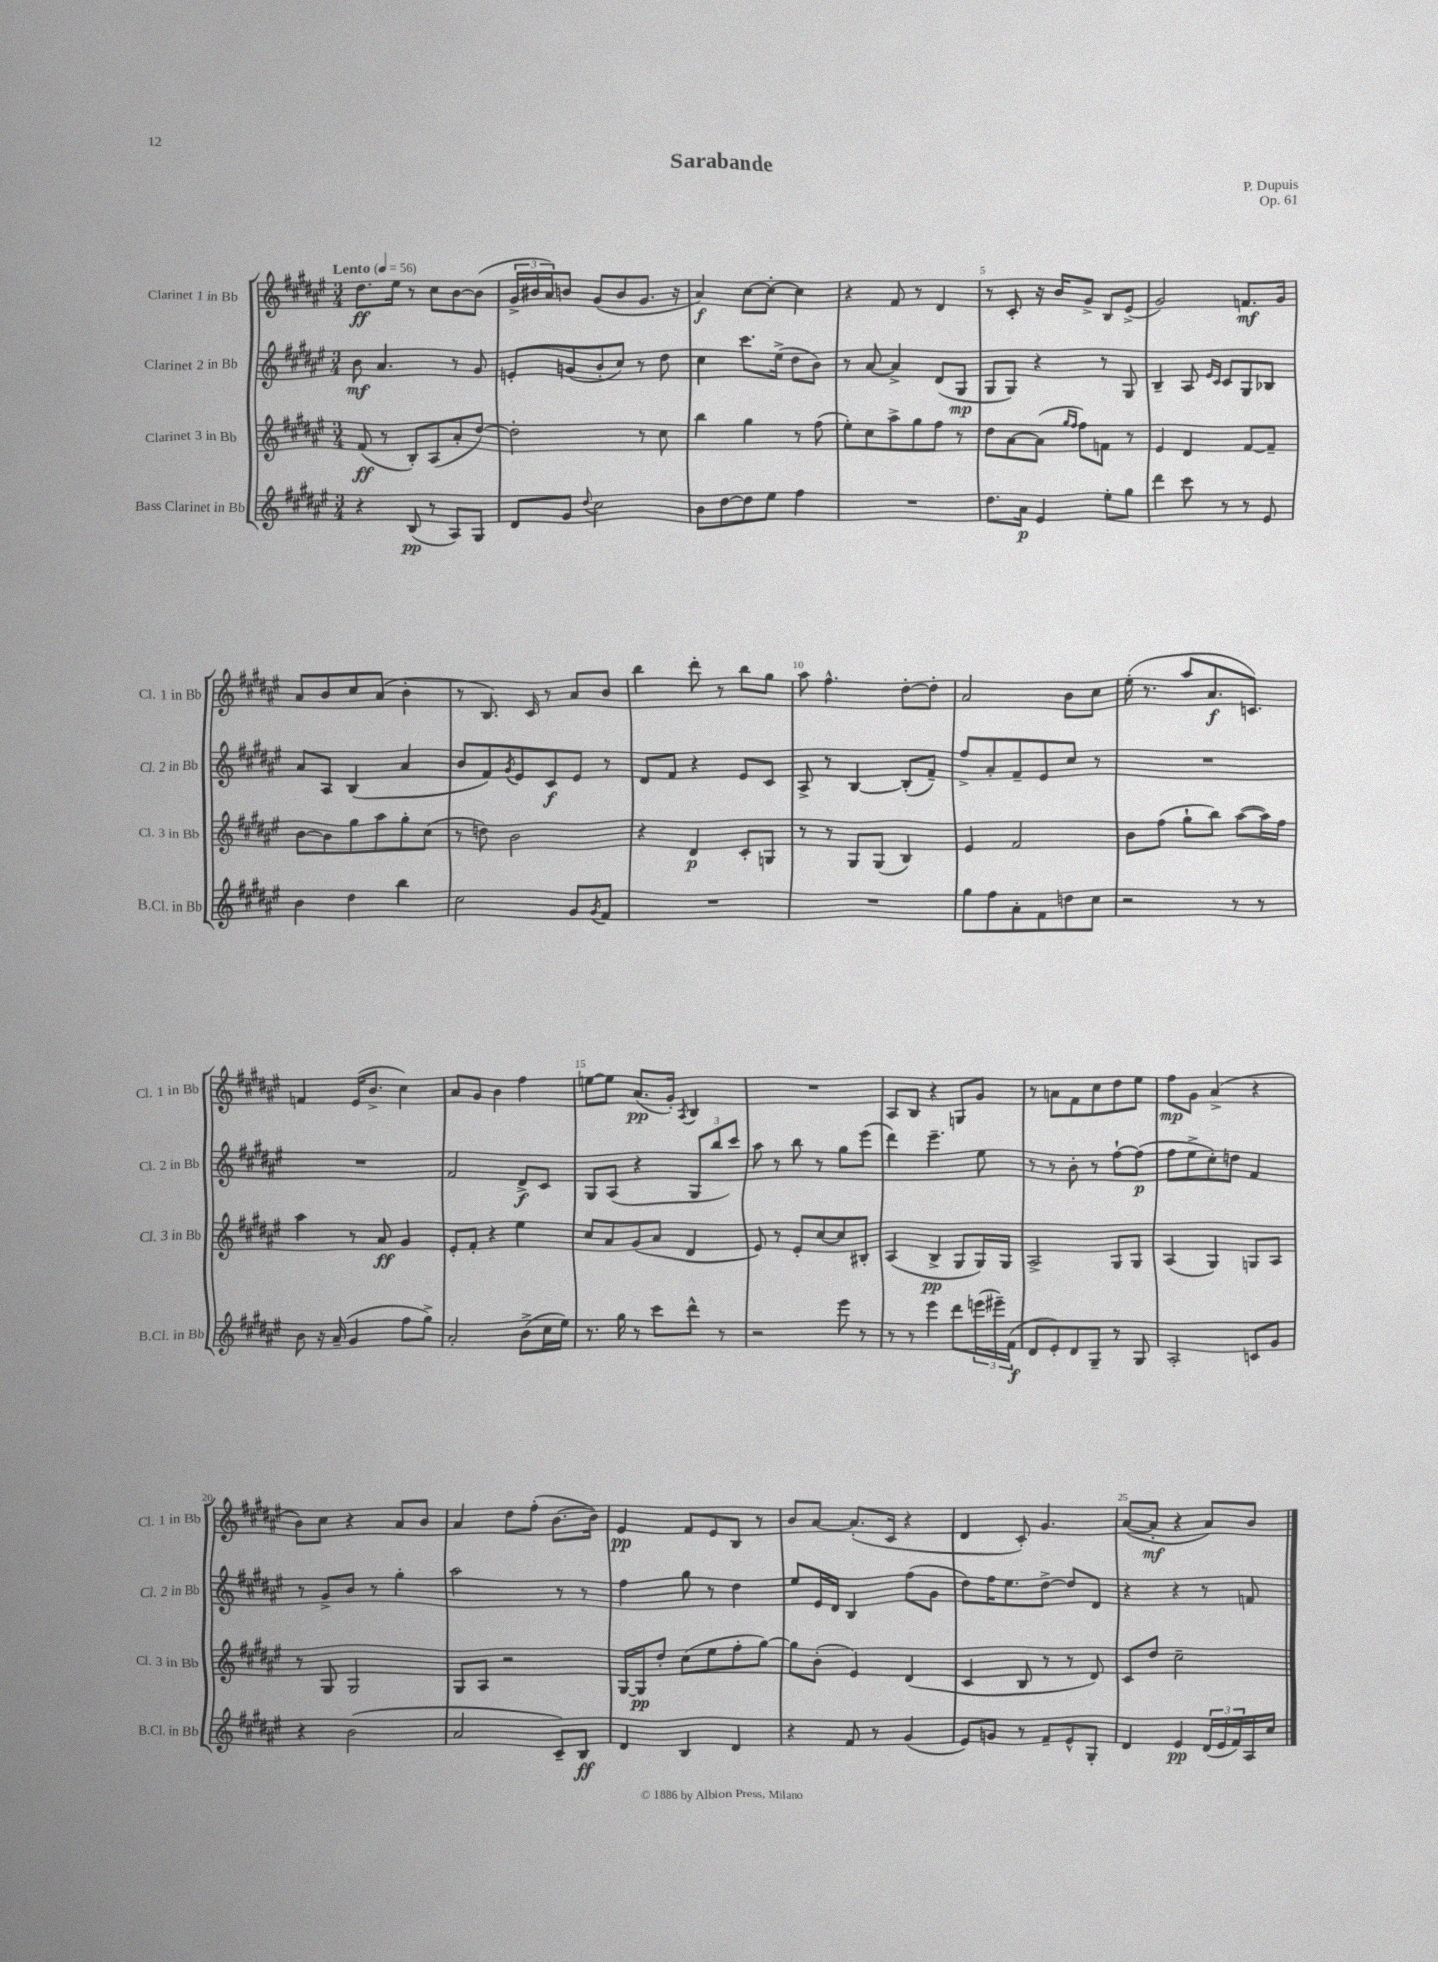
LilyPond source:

\header { title = "Sarabande" composer = "P. Dupuis" opus = "Op. 61" }
<<
\new StaffGroup <<
\new Staff = "s0" \with { instrumentName = "Clarinet 1 in Bb" shortInstrumentName = "Cl. 1 in Bb" } {
    \clef treble \key fis \major \numericTimeSignature \time 3/4 \tempo "Lento" 4 = 56
    dis''8.\ff eis''16 r8 cis''8 b'8~ b'8( |
    \tuplet 3/2 { gis'16-> bis'16 ais'16) } b'8 gis'8( b'8 gis'8. r16 |
    ais'4\f) cis''8~ cis''8~-. cis''4 |
    r4 fis'8 r8 dis'4 |
    r8 cis'8-. r16 b'16 gis'8-> b8 eis'8->( |
    gis'2) f'8.\mf gis'16 |
    ais'8 b'8 cis''8 ais'8( b'4-. |
    r8 b8.) cis'16 r8 ais'8 b'8 |
    b''4 dis'''8-. r8 b''8 gis''8 |
    ais''8 fis''4.-^ dis''8~-. dis''8-. |
    ais'2 b'8 cis''8 |
    eis''16-.( r8. ais''8 ais'8.\f c'8.) |
    f'4 eis'16( b'8.-> cis''4) |
    ais'8 gis'8 b'4 fis''4 |
    e''8~ e''8 ais'8.\pp( gis'16-.) \acciaccatura { ais8 } b4 |
    R2. |
    ais8 b8 r4 g8 gis'8 |
    r8 a'8 fis'8 cis''8 dis''8 eis''8 |
    fis''8\mp gis'8 ais'4->( r4 |
    b'8) cis''8 r4 ais'8 b'8 |
    ais'4 dis''8 fis''8-.( b'8.~ b'16) |
    eis'4\pp fis'8 eis'8 b8 r8 |
    b'8 ais'8~ ais'8.-.( cis'16 r4 |
    dis'4 cis'8-.) gis'4. |
    ais'8~( ais'8-.\mf r4 ais'8) b'8 \bar "|." |
}
\new Staff = "s1" \with { instrumentName = "Clarinet 2 in Bb" shortInstrumentName = "Cl. 2 in Bb" } {
    \clef treble \key fis \major \numericTimeSignature \time 3/4
    b'8\mf ais'4. r8 gis'8 |
    e'8-. g'8( b'8-. cis''8) r8 dis''8 |
    cis''4 cis'''8. eis''16->( dis''8 b'8) |
    r8 ais'8~ ais'4-> dis'8( gis8\mp |
    gis8 gis8) r4 r8 gis8 |
    b4-- ais8 \grace { eis'16 cis'16 } cis'8 gis8 bes8 |
    ais'8 ais8 b4( ais'4 |
    b'8 fis'8) \acciaccatura { gis'8 } eis'8 cis'8\f eis'8 r8 |
    dis'8 fis'8 r4 eis'8 cis'8 |
    ais8-> r8 b4~ b8-.( fis'8--) |
    fis''8-> ais'8-. fis'8-- eis'8 cis''8 r8 |
    R2. |
    R2. |
    fis'2 dis'8->\f cis'8 |
    gis8 ais8( r4 \tuplet 3/2 { gis8 b''8 cis'''8) } |
    ais''8 r8 b''8 r8 gis''8 eis'''8( |
    dis'''4) eis'''4.-- eis''8 |
    r8 r8 b'8-. r8 fis''8~-! fis''8\p( |
    fis''8 eis''8-> cis''8-.) d''8 fis'4 |
    r8 gis'8-> b'8 r8 gis''4-. |
    ais''2 r8 r8 |
    fis''4 gis''8 r8 dis''4 |
    eis''8 eis'16 dis'16 b4 fis''8( gis'8 |
    dis''8) fis''16 eis''8. dis''8~-> dis''8 dis'8 |
    r4 r4 r8 f'8 \bar "|." |
}
\new Staff = "s2" \with { instrumentName = "Clarinet 3 in Bb" shortInstrumentName = "Cl. 3 in Bb" } {
    \clef treble \key fis \major \numericTimeSignature \time 3/4
    fis'8\ff( r8 b8-.) ais8( ais'8-. dis''8~) |
    dis''2-. r8 cis''8 |
    b''4 gis''4 r8 fis''8( |
    eis''8-.) cis''8 ais''8-> gis''8 fis''8 r8 |
    dis''8 ais'8~ ais'8( \grace { gis''16 fis''16 } fis''8) f'8 r8 |
    eis'4 dis'4 fis'8~ fis'8-- |
    b'8~ b'8 gis''8 ais''8 gis''8-. cis''8( |
    r8 d''8) b'2 |
    r4 dis'4\p cis'8-. g8 |
    r8 r8 gis8 gis8( b4) |
    eis'4 fis'2 |
    b'8 fis''8( gis''8-! b''8) ais''8~( ais''16) fis''16 |
    ais''4 r8 ais'8\ff gis'4 |
    eis'8-. fis'8-. r4 eis''4 |
    cis''8 ais'8 gis'8( ais'8 dis'4 |
    eis'8) r8 eis'8-. cis''8~ cis''8 bis8-. |
    ais4( b4->\pp gis8 gis16) gis16 |
    ais2-> gis8 gis8 |
    ais4( gis4) g8 ais8 |
    r8 gis8 gis2 |
    gis8 ais8 r2 |
    gis16~ gis16\pp dis''8-. cis''8( eis''8 fis''8-. gis''8~) |
    gis''8 b'8-.( eis'4) dis'4( |
    cis'4 b8 r8 r8 dis'8) |
    cis'8 dis''8 cis''2-- \bar "|." |
}
\new Staff = "s3" \with { instrumentName = "Bass Clarinet in Bb" shortInstrumentName = "B.Cl. in Bb" } {
    \clef treble \key fis \major \numericTimeSignature \time 3/4
    r4 b8\pp( r8 ais8) gis8 |
    dis'8 gis'8 \appoggiatura { dis''8 } cis''2 |
    b'8 dis''8~ dis''8 eis''8 fis''4 |
    R2. |
    dis''8. ais'16\p eis'4 eis''8-. gis''8 |
    dis'''4 cis'''8 r8 r8 eis'8 |
    b'4 dis''4 b''4 |
    cis''2 gis'8 \acciaccatura { gis'8 } fis'8 |
    R2. |
    R2. |
    gis''8 fis''8 ais'8-. fis'8 d''8 cis''8 |
    r2 r8 r8 |
    b'8 r16 ais'16--( gis'4 fis''8 gis''8->) |
    ais'2-. b'8->( cis''16 eis''16) |
    r8. gis''16 r8 cis'''8 dis'''8-^ r8 |
    r2 eis'''8 r8 |
    r8 r8 eis'''4 dis'''8 \tuplet 3/2 { e'''16( eis'''16--) fis'16\f( } |
    dis'8 eis'8-.) dis'8 gis8-- r8 gis8 |
    ais2-. c'8 gis'8 |
    r4 b'2( |
    ais'2 cis'8--) b8\ff |
    dis'4 b4 dis'4 |
    r4 fis'8 r8 gis'4( |
    eis'8) g'8 r8 fis'8-- eis'8-^ gis8-. |
    dis'4 eis'4\pp \tuplet 3/2 { dis'16( eis'16 fis'16) } ais16 cis''16 \bar "|." |
}
>>
>>
\layout { \context { \Score \override BarNumber.break-visibility = ##(#f #t #t) barNumberVisibility = #(every-nth-bar-number-visible 5) } }
